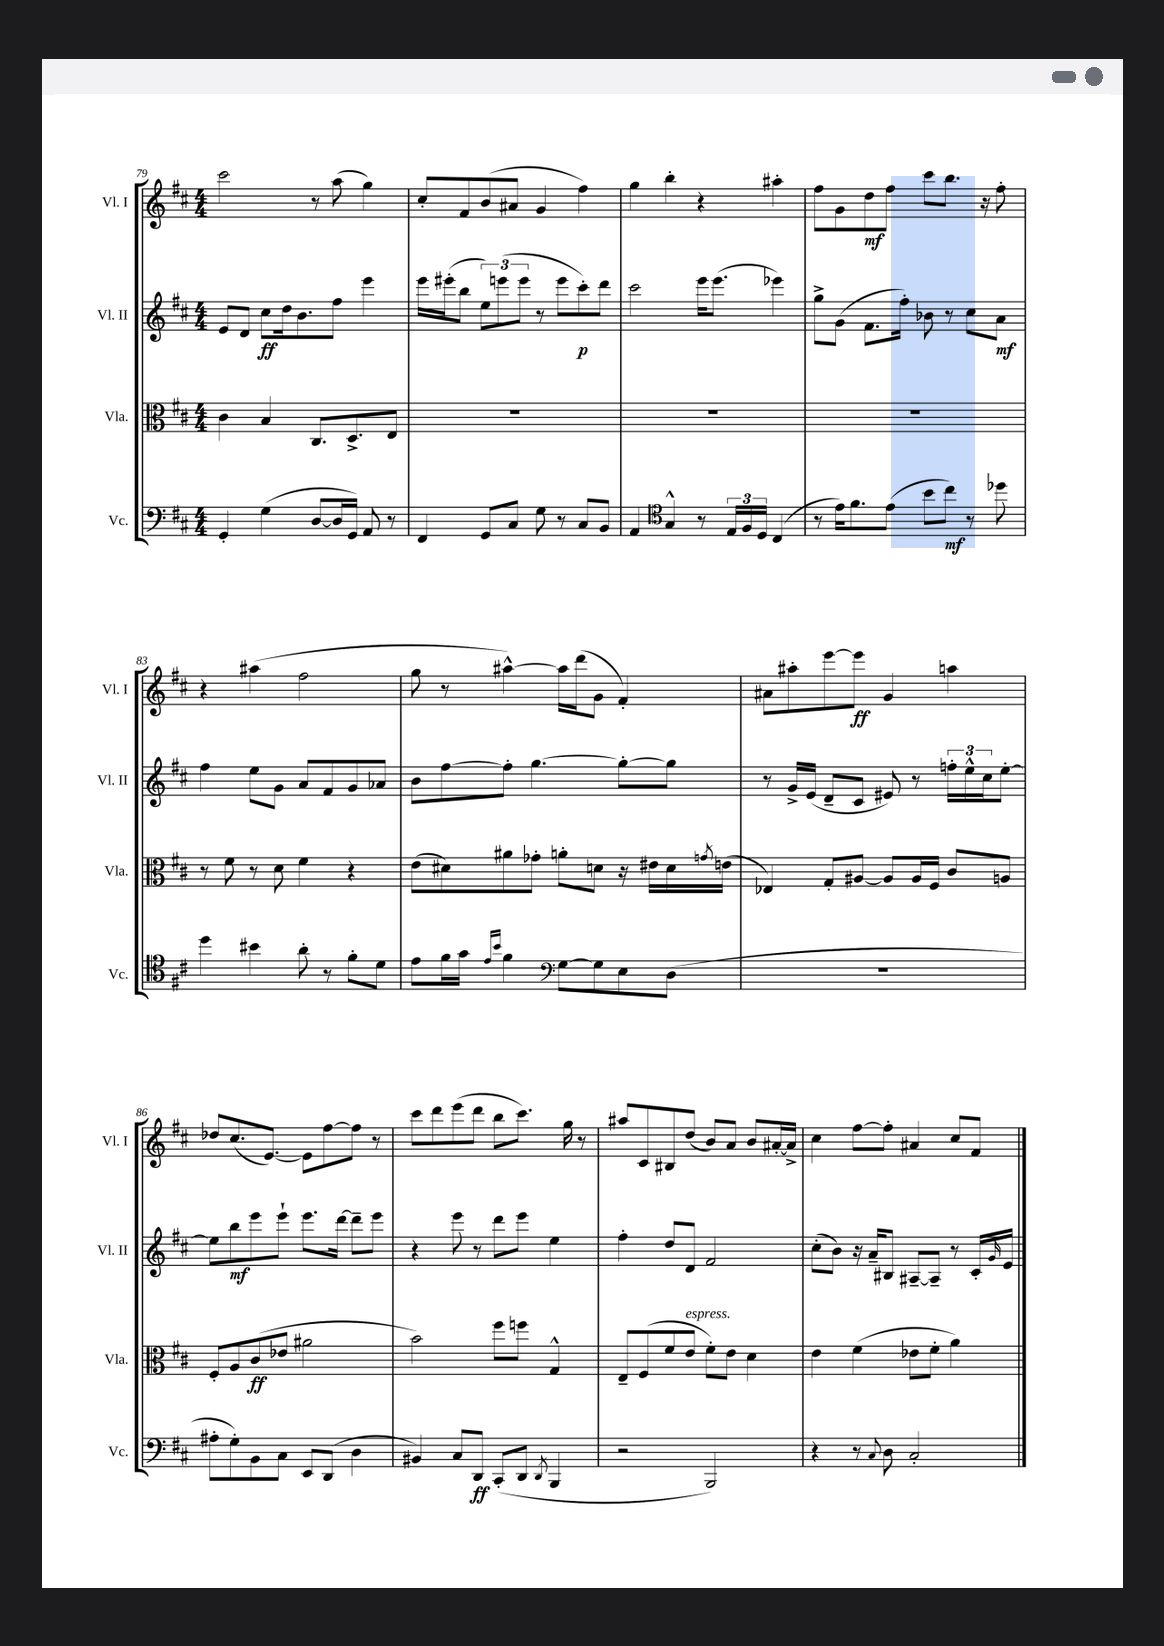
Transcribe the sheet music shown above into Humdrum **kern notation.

**kern	**kern	**kern	**kern
*staff4	*staff3	*staff2	*staff1
*clefF4	*clefC3	*clefG2	*clefG2
*k[f#c#]	*k[f#c#]	*k[f#c#]	*k[f#c#]
*M4/4	*M4/4	*M4/4	*M4/4
4GG'	4c#	8e	2ccc#
.	.	8d	.
(4G	4B	8cc#	.
.	.	16dd	.
.	.	8.b	.
[8D	8.C#	.	8r
16D]	.	8ff#	(8aa
16GG)	8.D^	.	.
8AA	.	4eee	4gg)
8r	8E	.	.
=	=	=	=
4FF#	1r	16eee	8cc#'
.	.	(16eee#'	.
.	.	8bb	8f#
8GG	.	12ee)	(8b
.	.	(12eee	.
8C#	.	.	8a#
.	.	12eee	.
8G	.	8r	4g
8r	.	8eee	.
8C#	.	8ccc#')	4ff#)
8BB	.	8ddd	.
=	=	=	=
4AA	1r	2ccc#	4gg
*clefC4	*	*	*
4G^^	.	.	4bb'
8r	.	16eee	4r
.	.	(8.eee	.
24E	.	.	.
24F#	.	.	.
24D	.	.	.
(4C#	.	4eee-)	4aa#'
=	=	=	=
8r	1r	8gg^	8ff#
16e)	.	(8g	8g
8.f#	.	.	.
.	.	8.f#	8dd
(8e	.	.	8ff#
.	.	16ff#')	.
8b	.	8b-	8ccc#
8cc#)	.	8r	8.bb
8r	.	8cc#	.
.	.	.	16r
8dd-	.	8a	8ff#'
=	=	=	=
4dd	8r	4ff#	4r
.	8f#	.	.
4b#	8r	8ee	(4aa#
.	8d	8g	.
8a'	4f#	8a	2ff#
8r	.	8f#	.
8f#'	4r	8g	.
8d	.	8a-	.
=	=	=	=
8e	(8e	8b	8gg
16f#	8d#)	[8ff#	8r
16g	.	.	.
16qqe	.	.	.
16qqb	.	.	.
4f#	8a#	8ff#']	[4aa#^^)
.	8g-'	[4.gg	.
*clefF4	*	*	*
[8G	8a'	.	16aa#]
.	.	.	(16ddd
8G]	8d	.	8g
8E	16r	8gg'_	4f#')
.	16e#	.	.
(8D	16d	8gg]	.
.	8qg	.	.
.	(16e	.	.
=	=	=	=
1r	4E-)	8r	8a#
.	.	16g^	8aa#'
.	.	(16e	.
.	8G'	8d~	[8eee
.	[8A#	8c#	8eee]
.	8A#]	8e#)	4g
.	16A#	8r	.
.	16F#	.	.
.	8c#	24ff'	4aa
.	.	24ee^^	.
.	.	24cc#	.
.	8A	[8ee'	.
=	=	=	=
8A#'	8F#'	8ee]	8dd-
8G')	8A	8bb	(8.cc#
8BB	(8c#	8eee	.
.	.	.	[8.e)
8C#	8e-	8eee`	.
8EE	2a#	8.eee	8e]
(8DD	.	.	[8ff#
.	.	[16ddd	.
4D	.	8ddd~]	8ff#]
.	.	8eee	8r
=	=	=	=
4BB#)	2b)	4r	8ccc#
.	.	.	8ddd
8C#	.	8eee	(8eee
8DD	.	8r	8ddd
(8CC#'	8ff#	8ddd	8bb
8DD	8ff	8eee	8.ccc#)
8qDD	.	.	.
4BBB	4G^^	4ee	.
.	.	.	16gg
.	.	.	8r
=	=	=	=
2r	8E~	4ff#'	8aa#
.	(8F#	.	8c#
.	8f#	8dd	8B#
.	8e	8d	(8dd
2BBB)	8f#')	2f#	8b)
.	8e	.	8a
.	4d	.	8b
.	.	.	[16a#'
.	.	.	16a#^]
=	=	=	=
4r	4e	(8cc#'	4cc#
.	.	8b)	.
8r	(4f#	16r	[8ff#
.	.	16a~	.
8qqC#	.	.	.
8D	.	8B#	8ff#']
2C#'	8e-	[8A#~	4a#
.	8f#'	8A#~]	.
.	4a)	8r	8cc#
.	.	16c#'	8f#
.	.	16qqg	.
.	.	16e	.
==	==	==	==
*-	*-	*-	*-
